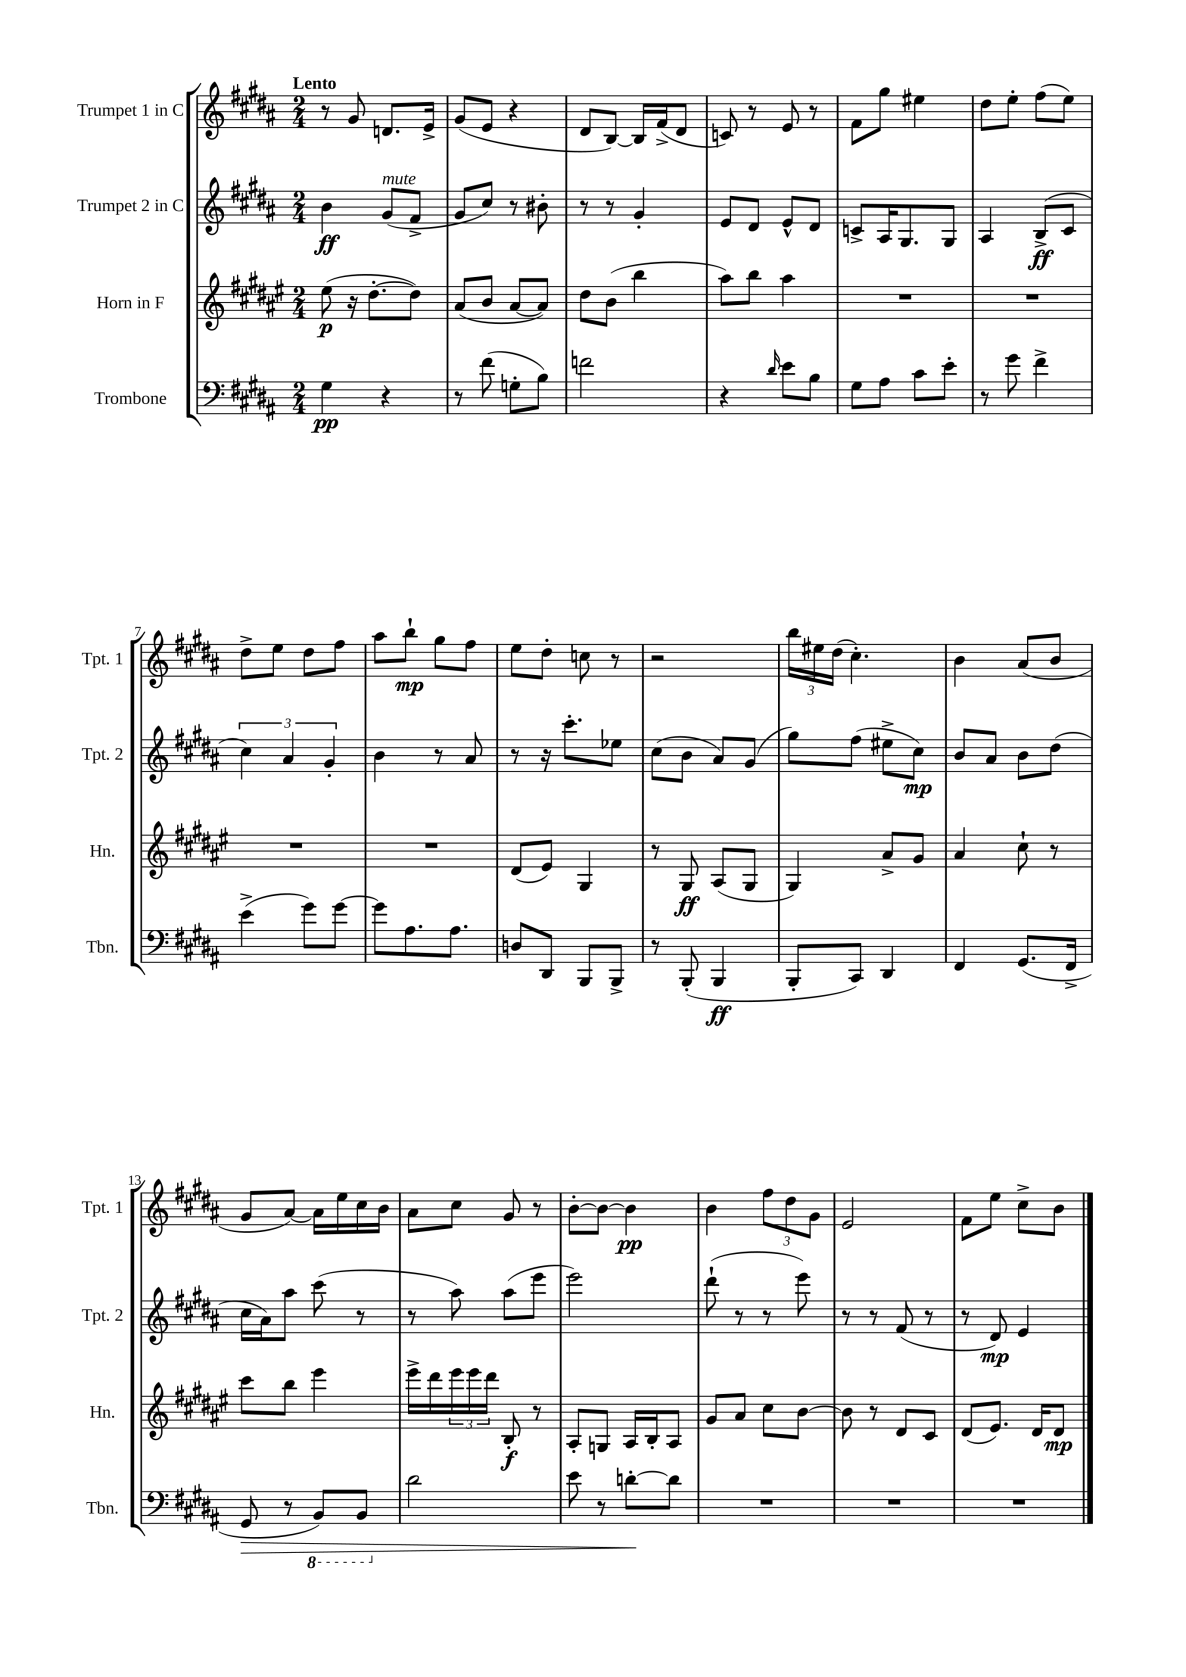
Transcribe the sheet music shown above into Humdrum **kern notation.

**kern	**kern	**kern	**kern
*staff4	*staff3	*staff2	*staff1
*clefF4	*clefG2	*clefG2	*clefG2
*k[f#c#g#d#a#]	*k[f#c#g#d#a#e#]	*k[f#c#g#d#a#]	*k[f#c#g#d#a#]
*M2/4	*M2/4	*M2/4	*M2/4
4G#	(8ee#	4b	8r
.	16r	.	8g#
.	[8.dd#'	.	.
4r	.	(8g#	8.d
.	8dd#])	8f#^	.
.	.	.	16e^
=	=	=	=
8r	(8a#	8g#	(8g#
(8f#	8b	8cc#)	8e
8G'	[8a#	8r	4r
8B)	8a#])	8b#'	.
=	=	=	=
2f	8dd#	8r	8d#
.	(8b	8r	[8B)
.	4bb	4g#'	16B]
.	.	.	(16f#^
.	.	.	8d#
=	=	=	=
4r	8aa#)	8e	8c)
.	8bb	8d#	8r
16qqd#	.	.	.
8e	4aa#	8e^^	8e
8B	.	8d#	8r
=	=	=	=
8G#	2r	8c^	8f#
8A#	.	16A#	8gg#
.	.	8.G#	.
8c#	.	.	4ee#
8e'	.	8G#	.
=	=	=	=
8r	2r	4A#	8dd#
8g#	.	.	8ee'
4f#^	.	(8B^	(8ff#
.	.	8c#	8ee)
=	=	=	=
(4e^	2r	6cc#)	8dd#^
.	.	.	8ee
.	.	6a#	.
8g#)	.	.	8dd#
.	.	6g#'	.
[8g#	.	.	8ff#
=	=	=	=
8g#]	2r	4b	8aa#
8.A#	.	.	8bb`
.	.	8r	8gg#
8.A#	.	.	.
.	.	8a#	8ff#
=	=	=	=
8D	(8d#	8r	8ee
8DD#	8e#)	16r	8dd#'
.	.	8.ccc#'	.
8BBB	4G#	.	8cc
8BBB^	.	8ee-	8r
=	=	=	=
8r	8r	(8cc#	2r
(8BBB'	8G#	8b	.
4BBB	(8A#	8a#)	.
.	8G#	(8g#	.
=	=	=	=
8BBB'	4G#)	8gg#)	24bb
.	.	.	24ee#
.	.	.	(24dd#
8CC#)	.	(8ff#	4.cc#')
4DD#	8a#^	8ee#^	.
.	8g#	8cc#)	.
=	=	=	=
4FF#	4a#	8b	4b
.	.	8a#	.
(8.GG#	8cc#`	8b	(8a#
.	8r	(8dd#	8b
16FF#^	.	.	.
=	=	=	=
8GG#	8ccc#	16cc#	8g#
.	.	16a#)	.
8r	8bb	8aa#	[8a#)
8BBB)	4eee#	(8ccc#	16a#]
.	.	.	16ee
8BBB	.	8r	16cc#
.	.	.	16b
=	=	=	=
2d#	16eee#^	8r	8a#
.	16ddd#	.	.
.	24eee#	8aa#)	8cc#
.	24eee#	.	.
.	24ddd#	.	.
.	8B'	(8aa#	8g#
.	8r	8eee	8r
=	=	=	=
8e	8A#'	2eee)	[8b'
8r	8G	.	8b_
[8d'	16A#	.	4b]
.	16B'	.	.
8d]	8A#	.	.
=	=	=	=
2r	8g#	(8ddd#`	4b
.	8a#	8r	.
.	8cc#	8r	12ff#
.	.	.	12dd#
.	[8b	8eee)	.
.	.	.	12g#
=	=	=	=
2r	8b]	8r	2e
.	8r	8r	.
.	8d#	(8f#	.
.	8c#	8r	.
=	=	=	=
2r	(8d#	8r	8f#
.	8.e#)	8d#)	8ee
.	.	4e	8cc#^
.	16d#	.	.
.	8d#	.	8b
==	==	==	==
*-	*-	*-	*-
